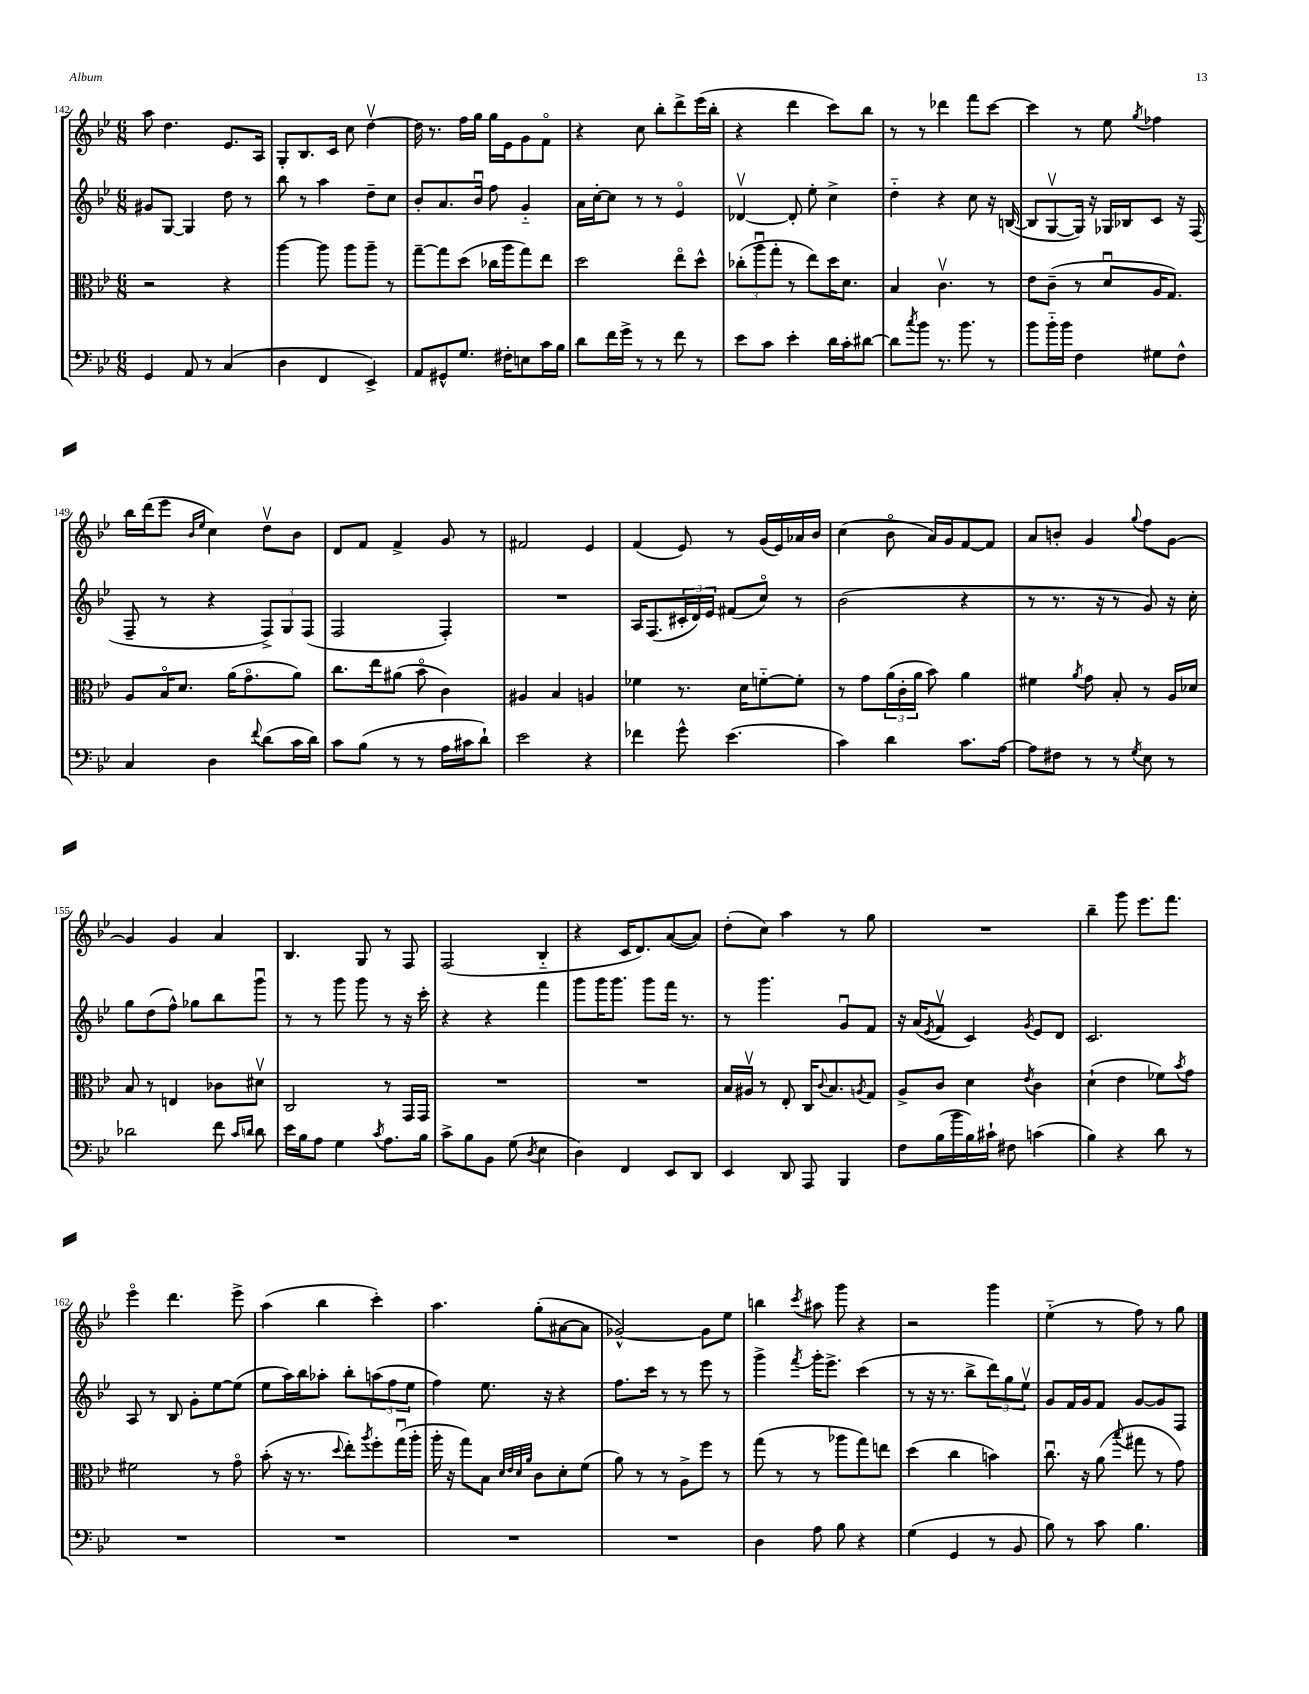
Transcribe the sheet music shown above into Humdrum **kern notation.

**kern	**kern	**kern	**kern
*staff4	*staff3	*staff2	*staff1
*clefF4	*clefC3	*clefG2	*clefG2
*k[b-e-]	*k[b-e-]	*k[b-e-]	*k[b-e-]
*M6/8	*M6/8	*M6/8	*M6/8
4GG	2r	8g#	8aa
.	.	[8G	4.dd
8AA	.	4G]	.
8r	.	.	.
(4C	4r	8dd	8.e-
.	.	8r	.
.	.	.	16A
=	=	=	=
4D	[4aa	8bb-	8G'
.	.	8r	8.B-
4FF	8aa]	4aa	.
.	.	.	16c
.	8aa	.	8cc
4EE-^)	8aa~	8dd~	[4ddv
.	8r	8cc	.
=	=	=	=
8AA	[8gg~	8b-'	16dd]
.	.	.	8.r
8GG#^^	8gg]	8.a	.
8.G	(8dd	.	16ff
.	.	16b-u	16gg
.	16cc-	8ff	16gg
16F#'	16aa	.	16e-
8E	8gg)	4g'~	8g
16c	8ee-	.	8fo
16B-	.	.	.
=	=	=	=
8d	2dd	16a	4r
.	.	[16cc'	.
16f	.	8cc]	.
16g^	.	.	.
8r	.	8r	8cc
8r	.	8r	8bb-'
8f	8ee-o	4e-o	8ddd^
8r	8dd^^	.	(16eee-
.	.	.	16bb-'
=	=	=	=
8e-	(12cc-'	[4d-v	4r
.	12aau	.	.
8c	.	.	.
.	12gg'	.	.
4e-'	8r	8d-']	4ddd
.	8ee-)	8ee-'	.
16d	16dd	4cc^	8ccc)
16c'	8.d	.	.
[8d#	.	.	8bb-
=	=	=	=
8d#]	4B-	4dd'~	8r
8qcc	.	.	.
8b-	.	.	8r
8.r	4.cv	4r	4ddd-
8.b-	.	.	.
.	.	8cc	8fff
8r	8r	16r	[8ccc
.	.	([16B	.
=	=	=	=
8b-	8e-	8B]	4ccc]
16b-'~	(8c~	[8Gv	.
16b-	.	.	.
4F	8r	16G])	8r
.	.	16r	.
.	8du	16G-	8ee-
.	.	16B-	.
.	.	.	8qgg
8G#	16A	8c	4ff-
.	8.G)	.	.
8F^^	.	16r	.
.	.	(16F	.
=	=	=	=
4C	8A	8F~	16bb-
.	.	.	(16ddd
.	16B-o	8r	8eee-
.	8.d	.	.
.	.	.	16qqb-
.	.	.	16qqee-
4D	.	4r	4cc)
.	(16a	.	.
.	8.go	.	.
8qqf	.	.	.
(8d	.	12F^)	8ddv
.	.	12G	.
16c	8a)	.	8b-
.	.	(12F	.
16d)	.	.	.
=	=	=	=
8c	8.cc	2F	8d
(8B-	.	.	8f
.	16ee-	.	.
8r	(8a#	.	4f^
8r	8b-o	.	.
16A	4c)	4F')	8g
16c#	.	.	.
8d`)	.	.	8r
=	=	=	=
2e-	4A#	2.r	2f#
.	4B-	.	.
4r	4A	.	4e-
=	=	=	=
4f-	4f-	16A	(4f
.	.	(8.F	.
8g^^	8.r	24c#'	8e-)
.	.	24d)	.
.	.	24e-	.
(4.e-	.	(8f#	8r
.	16d	.	.
.	[8f'~	8cco)	(16g
.	.	.	16e-)
.	8f']	8r	16a-
.	.	.	16b-
=	=	=	=
4c)	8r	(2b-	(4cc
.	8g	.	.
4d	(24a	.	8b-o
.	24c'	.	.
.	24a	.	.
.	8b-)	.	16a)
.	.	.	16g
8.c	4a	4r	[8f
.	.	.	8f]
[16A	.	.	.
=	=	=	=
8A]	4f#	8r	8a
8F#	.	8.r	8b'
.	8qa	.	.
8r	8g	.	4g
.	.	16r	.
8r	8B-'	8r	.
8qG	.	.	8qqgg
8E-	8r	8g)	8ff
8r	16A	16r	[8g
.	16d-	16cc'	.
=	=	=	=
2d-	8B-	8gg	4g]
.	8r	(8dd	.
.	4E	8ff^^)	4g
.	.	8gg-	.
8f	8c-	8bb-	4a
16qqc	.	.	.
16qqd	.	.	.
8d	8d#v	8gggu	.
=	=	=	=
16e-	2C	8r	4.B-
16B-	.	.	.
8A	.	8r	.
4G	.	8ggg	.
.	.	8ggg	8G
8qc	.	.	.
8.A	8r	8r	8r
.	16GG	16r	8F
16B-	16GG	16ccc'	.
=	=	=	=
8c^	2.r	4r	(2F
8B-	.	.	.
8BB-	.	4r	.
(8G	.	.	.
8qD	.	.	.
4E-	.	4fff	4B-'~
=	=	=	=
4D)	2.r	8ggg	4r
.	.	16ggg	.
.	.	8.ggg	.
4FF	.	.	16c
.	.	.	8.d)
.	.	8ggg	.
8EE-	.	16fff	([8a
.	.	8.r	.
8DD	.	.	8a])
=	=	=	=
4EE-	16B-	8r	(8dd'
.	16A#v	.	.
.	8r	4.ggg	8cc)
8DD	8E-'	.	4aa
8AAA	16C	.	.
.	8qqc	.	.
.	8.B-	.	.
4BBB-	.	8gu	8r
.	8qA	.	.
.	8G	8f	8gg
=	=	=	=
8F	8A^	16r	2.r
.	.	(16a	.
.	.	8qe-	.
(16B-	8c	8fv	.
16b-	.	.	.
16B-)	4d	4c)	.
16c#`	.	.	.
8F#	.	.	.
.	8qe-	8qg	.
(4c	4c	8e-	.
.	.	8d	.
=	=	=	=
4B-)	(4d`	2.c	4bb-~
4r	4e-	.	8ggg
.	.	.	8.eee-
8d	8f-)	.	.
.	.	.	8.fff
.	8qb-	.	.
8r	8g	.	.
=	=	=	=
2.r	2f#	8A	4eee-o
.	.	8r	.
.	.	8B-	4.ddd
.	.	8g'	.
.	8r	[8ee-	.
.	8go	(8ee-]	8eee-^
=	=	=	=
2.r	(8b-'	8ee-	(4aa
.	16r	16aa)	.
.	8.r	16bb-	.
.	.	8aa-'	4bb-
.	8qqdd	.	.
.	8ee-')	8bb-'	.
.	8qaa	.	.
.	8ff'	(12aa	4ccc')
.	.	12ff	.
.	(16ggu	.	.
.	.	12ee-	.
.	16aa'	.	.
=	=	=	=
2.r	16aa'	4ff)	4.aa
.	16r	.	.
.	8gg)	.	.
.	8B-	8.ee-	.
.	32qqd	.	.
.	32qqe-	.	.
.	32qqd	.	.
.	32qqa	.	.
.	8c	.	(8gg'
.	.	16r	.
.	8d'	4r	[8a#
.	(8f	.	8a#]
=	=	=	=
2.r	8a)	8.ff	[2g-^^)
.	8r	.	.
.	.	16ccc	.
.	8r	8r	.
.	8A^	8r	.
.	8ff	8eee-	8g-]
.	8r	8r	8ee-
=	=	=	=
4D	(8gg	4ggg^	4bb
.	8r	.	.
.	.	8qfff	8qccc
8A	8r	16ggg'	8aa#
.	.	8.eee-^	.
8B-	8aa-	.	8ggg
4r	8gg)	(4ccc	4r
.	8ee	.	.
=	=	=	=
(4G	(4dd	8r	2r
.	.	16r	.
.	.	8.r	.
4GG	4cc	.	.
.	.	8bb-^	.
8r	4b)	12ddd)	4ggg
.	.	12gg	.
8BB-	.	.	.
.	.	12ee-v	.
=	=	=	=
8B-)	8.ccu	8g	(4ee-'~
8r	.	16f	.
.	16r	16g	.
8c	(8a	8f	8r
.	8qqbb-	.	.
4.B-	8gg#	[8g	8ff)
.	8r	8g]	8r
.	8g)	8F	8gg
==	==	==	==
*-	*-	*-	*-
